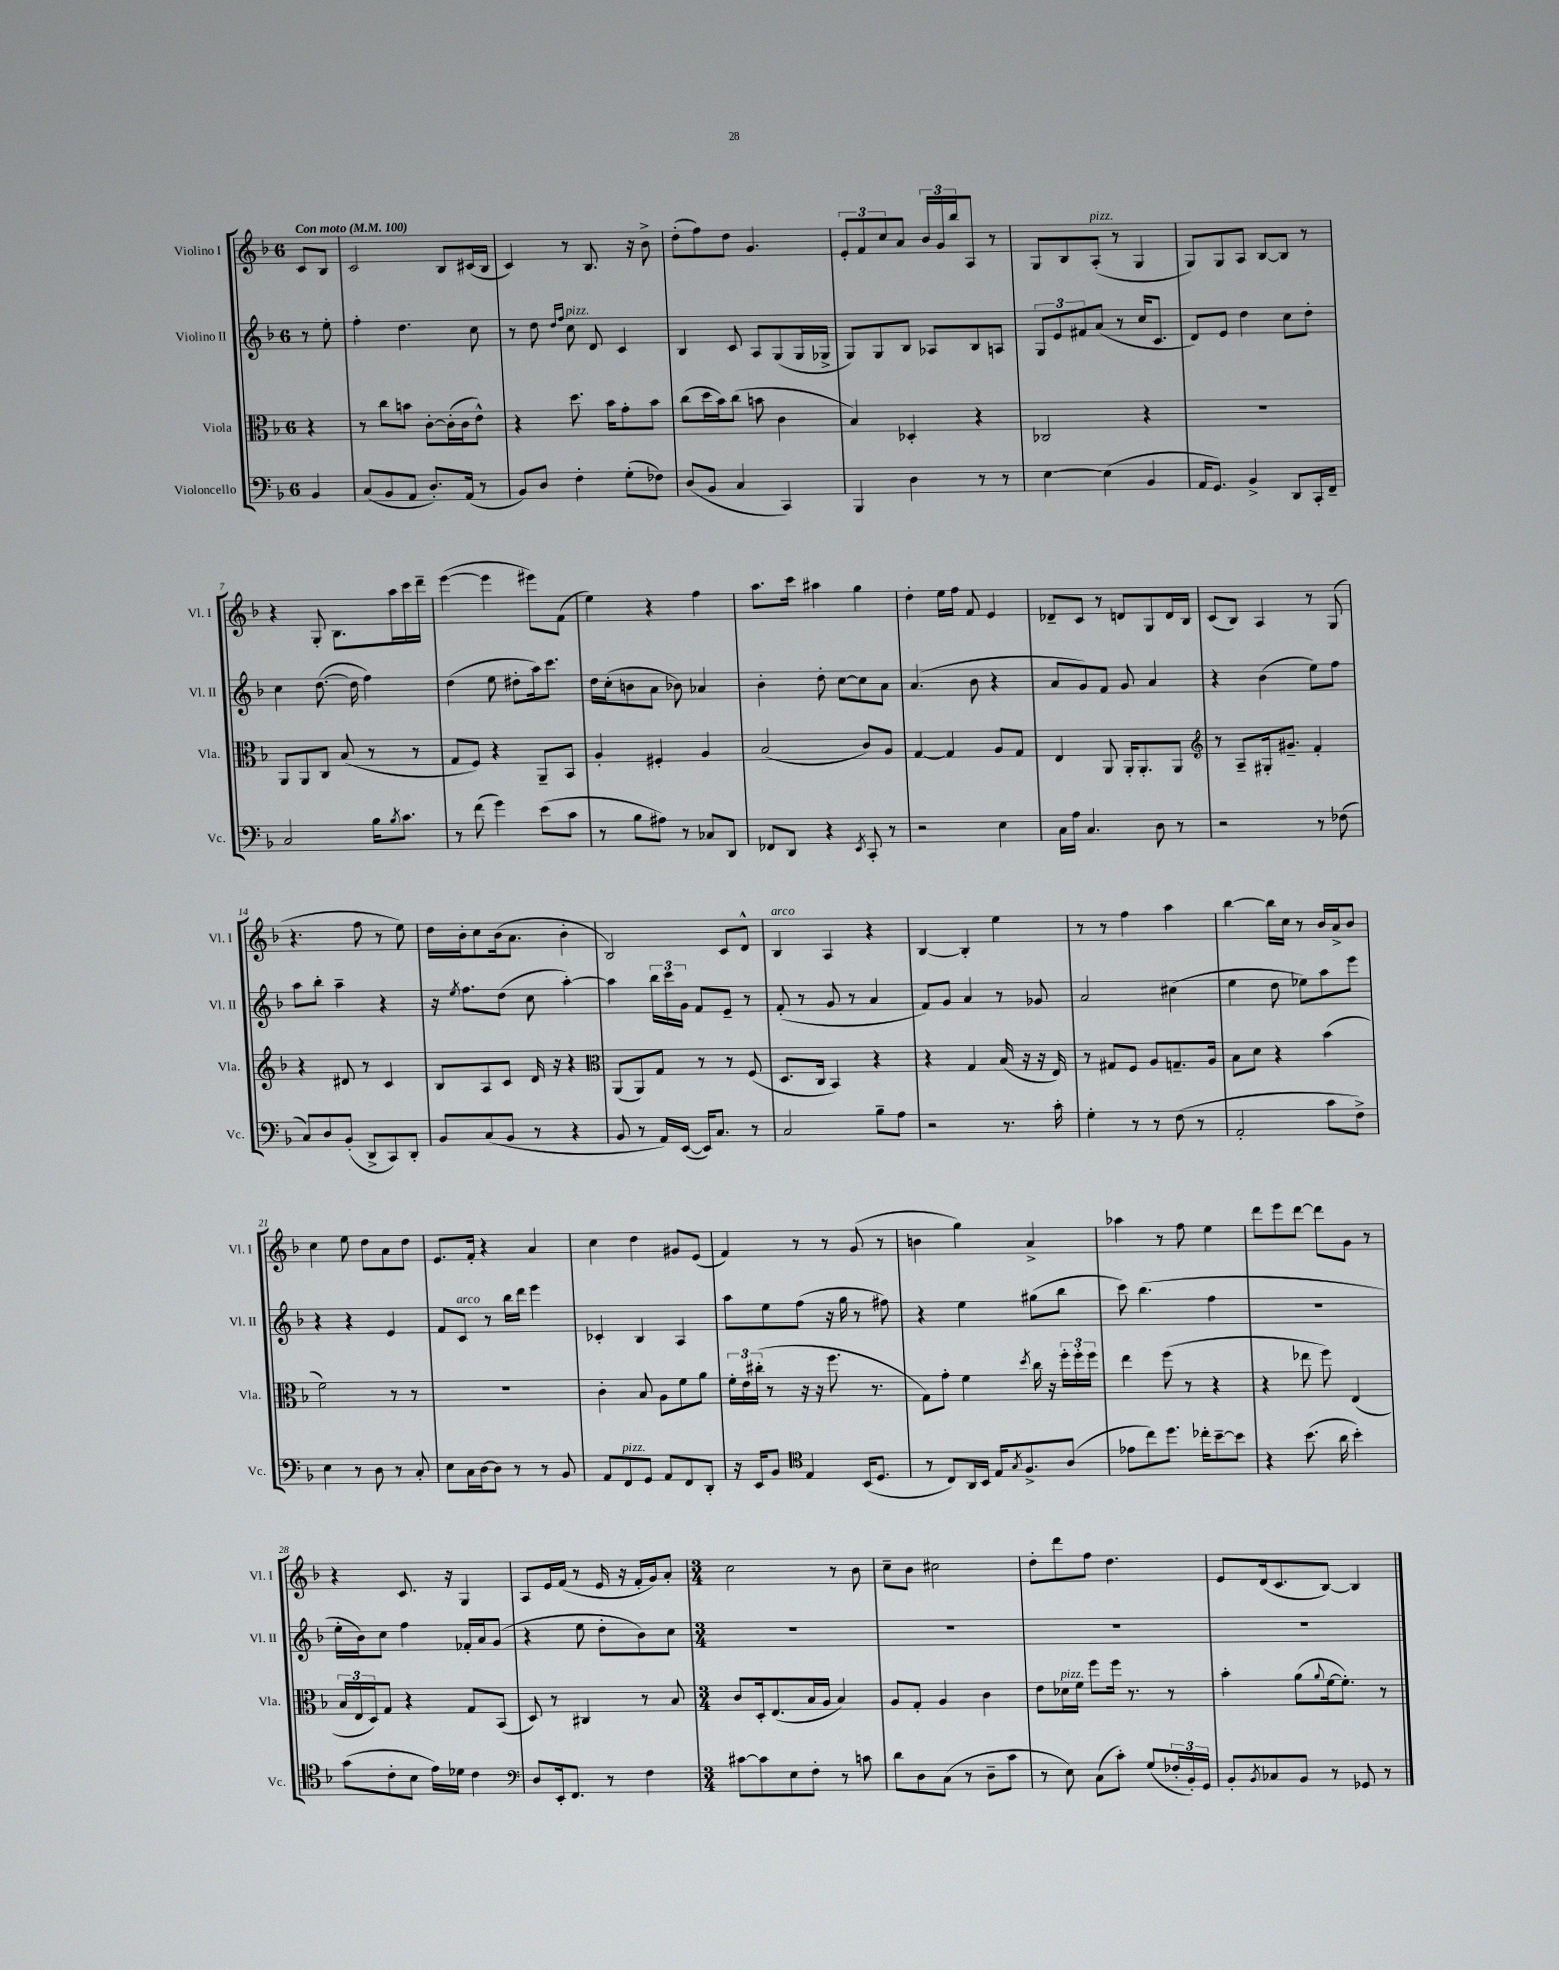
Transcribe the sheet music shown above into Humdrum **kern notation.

**kern	**kern	**kern	**kern
*part4	*part3	*part2	*part1
*staff4	*staff3	*staff2	*staff1
*I"Violoncello	*I"Viola	*I"Violino II	*I"Violino I
*I'Vc.	*I'Vla.	*I'Vl. II	*I'Vl. I
*clefF4	*clefC3	*clefG2	*clefG2
*k[b-]	*k[b-]	*k[b-]	*k[b-]
*M6/8	*M6/8	*M6/8	*M6/8
*MM100	*MM100	*MM100	*MM100
=	=	=	=
!	!	!	!LO:TX:a:B:t=Con moto
4BB-/	4r	8r	8c/L
.	.	8ee'\	8B-/J
=1	=1	=1	=1
(8C/L	8r	4ff'\	2c/
8BB-/	8cc\L	.	.
8AA/J	8bn\J	4.dd\	.
8.D'/L)	[8c'\L	.	.
.	(16c'\L]	.	8B-/L
(16AA/Jk	16c\J	.	.
8r	8e^^\J)	8cc\	(16c#X/L
.	.	.	16B-/JJ
=2	=2	=2	=2
8BB-/L)	4r	8r	4c/)
8D/J	.	8dd\	.
.	.	16qqdd/LL	.
.	.	16qqff/JJ	.
!	!	!LO:TX:a:i:t=pizz.	!
4F'\	8.dd\	8cc\	8r
.	.	8d/	8.B-/
.	16b-\KL	.	.
(8G'\L	8g'\	4c/	.
.	.	.	16r
8F-X\J)	8b-\J	.	8b-^\
=3	=3	=3	=3
(8D/L	(8cc\L	4B-/	(8dd'\L
8BB-/J	16dd\L	.	8ff\)
.	16b-\J)	.	.
4C/	(8cc\J	8c/	8dd\J
.	8bn\	8A/L	4.g/
4CC/)	4c\	(8G/	.
.	.	16G/L	.
.	.	16G-X^/JJ	.
=4	=4	=4	=4
4BBB-/	4B-/)	8G/L)	12e'/L
.	.	.	12f/
.	.	8G/	.
.	.	.	12cc/
4D\	4D-X'/	8B-/J	8a/J
.	.	8A-X/L	24b-/LL
.	.	.	24g/
.	.	.	24bb-/J
8r	4r	8B-/	8A/J
8r	.	8An/J	8r
=5	=5	=5	=5
[4E\	2C-X/	12G/L	8G/L
.	.	12e/	.
.	.	.	8B-/
.	.	12f#X/	.
!	!	!	!LO:TX:a:i:t=pizz.
(4E\]	.	(8a/J	(8A'/J
.	.	8r	8r
4BB-/	4r	16cc/KL	4G/
.	.	8.c/J	.
=6	=6	=6	=6
16AA/KL	2.r	8d/L)	8G/L)
8.GG/J)	.	.	.
.	.	8e/J	8G/
4BB-^/	.	4dd\	8A/J
.	.	.	[8B-/L
8DD/L	.	8cc\L	8B-/J]
16CC'/L	.	8dd'\J	8r
16FF~/JJ	.	.	.
!!LO:LB:g=z
=7	=7	=7	=7
2C/	8AA/L	4cc\	4r
.	8AA/	.	.
.	8C/J	([8.dd\	8G'/
.	(8B-/	.	8.B-\L
.	.	16dd\]	.
16B-\KL	8r	4ff\)	.
8qB-/	.	.	.
8.c\J	.	.	16aa\L
.	8r	.	16ccc\
.	.	.	16ddd~\JJ
=8	=8	=8	=8
8r	8G/L	(4dd\	([4eee\
(8f\	8F/J)	.	.
4g\)	4r	8ee\	4eee\]
.	.	8dd#X'\L	.
(8e\L	8AA~/L	16aa\k)	8eee#X\L)
.	.	8.ccc\J	.
8c\J	8BB-/J	.	(8f\J
=9	=9	=9	=9
8r	4A'/	16dd\LL	4ee\)
.	.	(16cc'\J	.
8B-\L	.	8bn\	.
8A#X\J)	4F#X'/	8a\J	4r
8r	.	8b-X\)	.
8C-X/L	4A/	4a-X/	4ff\
8DD/J	.	.	.
=10	=10	=10	=10
8FF-X/L	(2B-/	4b-'\	8.aa\L
8DD/J	.	.	.
.	.	.	16ccc\Jk
4r	.	8dd'\	4aa#X\
.	.	[8cc\L	.
8qEE/	.	.	.
8CC'/	8c/L)	8cc\]	4gg\
8r	8A/J	8a\J	.
=11	=11	=11	=11
2r	[4G/	(4.a/	4dd'\
.	4G/]	.	16ee\LL
.	.	.	16ff\JJ
.	.	8b-\	8f/
4E\	8A/L	4r	4e/
.	8G/J	.	.
=12	=12	=12	=12
16C\LL	4E/	8a/L	8d-X~/L
16A\JJ	.	.	.
4.C/	.	8g/)	8c/J
.	8AA/	8f/J	8r
.	16AA'/KL	8g/	8dn/L
.	8.AA'/	.	.
8D\	.	4a/	8G/
8r	8AA/J	.	16d/L
.	.	.	16B-/JJ
=13	=13	=13	=13
*	*clefG2	*	*
2r	8r	4r	(8c/L
.	8A~/L	.	8B-/J)
.	16G#X'/k	(4b-\	4A/
.	8.g#X~/J	.	.
8r	4f'/	8ee\L)	8r
(8F-X\	.	8ff\J	(8G/
!!LO:LB:g=z
=14	=14	=14	=14
8C/L)	4r	8aa\L	4.r
8D/	.	8bb-'\J	.
(8BB-'/J	8d#X/	4aa~\	.
8DD^/L	8r	.	8ff\
8CC/)	4c/	4r	8r
8DD'/J	.	.	8ee\)
=15	=15	=15	=15
8BB-/L	8B-/L	16r	16dd\LL
.	.	8qee/	.
.	.	8.ff\L	16b-'\J
(8C/	8A/	.	8cc\
8BB-/J	8c/J	(8dd\J	(16b-\k
.	.	.	8.a\J
8r	16d/	8cc\	.
.	16r	.	.
4r	4r	[4aa'\)	4b-'\
=16	=16	=16	=16
*	*clefC3	*	*
8BB-/	(8AA/L	4aa\]	2B-/)
8r	8AA/)	.	.
16AA/LL)	8G/J	24bb-\LL	.
.	.	24ccc\	.
([16EE/JJ	.	.	.
.	.	24g\JJ	.
16EE/KL])	8r	8f/L	.
8.C/J	.	.	.
.	8r	8e~/J	8c/L
8r	(8F/	8r	8d^^/J
=17	=17	=17	=17
!	!	!	!LO:TX:a:i:t=arco
2C/	8.D/L	(8f'/	4B-/
.	.	8r	.
.	16C/Jk	.	.
.	4BB-/)	8g/	4A/
.	.	8r	.
8B-~\L	4r	4a/	4r
8A\J	.	.	.
=18	=18	=18	=18
2r	4r	8f/L)	[4B-/
.	.	8g/J	.
.	4G/	4a/	4B-'/]
8.r	(16B-/	8r	4ee\
.	16r	.	.
.	16r	8g-X/	.
16c'\	16E/)	.	.
=19	=19	=19	=19
4G'\	8r	2a/	8r
.	8G#X/L	.	8r
8r	8F/J	.	4ff\
8r	8A/L	.	.
(8F\	8.Gn~/	(4cc#X\	4aa\
8r	.	.	.
.	16A/Jk	.	.
=20	=20	=20	=20
2AA'/	8B-\L	4ee\	[4bb-\
.	8d\J	.	.
.	4r	8dd\	16bb-\LL]
.	.	.	16cc\JJ
.	.	8ee-X\L)	8r
8c\L	(4b-\	8aa\	16b-/LL
.	.	.	16a^/J
8F^\J)	.	8eee\J	8b-/J
!!LO:LB:g=z
=21	=21	=21	=21
4E\	2f\)	4r	4cc\
8r	.	4r	8ee\
8D\	.	.	8dd\L
8r	8r	4e/	8a\
8C'/	8r	.	8dd\J
=22	=22	=22	=22
8E\L	2.r	8f/L	8.e/L
!	!	!LO:TX:a:i:t=arco	!
16C\L	.	8c/J	.
[16D\J	.	.	16f'/Jk
8D\J]	.	8r	4r
8r	.	16bb-\LL	.
.	.	16ddd\JJ	.
8r	.	4eee\	4a/
8BB-/	.	.	.
=23	=23	=23	=23
8AA/L	4c'\	4c-X'/	4cc\
!LO:TX:a:i:t=pizz.	!	!	!
8FF/	.	.	.
8GG/J	8B-/	4B-/	4dd\
8AA/L	8A\L	.	.
8FF/	8f\	4A/	8g#X/L
8DD'/J	8a\J	.	(8e/J
=24	=24	=24	=24
16r	24f'\LL	8aa\L	4f/)
.	24e\	.	.
16EE/KL	.	.	.
.	(24cc#X'\JJ	.	.
8BB-/J	8r	8ee\	.
*clefC4	*	*	*
4E/	16r	(8ff\J	8r
.	16r	.	.
.	8.ff\	16r	8r
.	.	16gg\	.
(16BB-/KL	.	8r	(8g/
8.D/J	8.r	.	.
.	.	8ff#X\)	8r
=25	=25	=25	=25
8r	8G\L)	4r	4bn\
8C/L)	8g'\J	.	.
16AA/L	4f\	4ee\	4gg\)
16BB-/JJ	.	.	.
16E/KL	.	.	.
8qG/	.	.	.
8.F^/	.	.	.
.	8qdd/	.	.
.	16cc\	(8gg#X\L	4a^/
.	16r	.	.
(8A/J	24ff'\LL	8bb-\J	.
.	24ff'\	.	.
.	24ff\JJ	.	.
=26	=26	=26	=26
8e-X\L	4ee\	8ccc\)	4aa-X\
8cc\)	.	(4.bb-\	.
8.dd\J	(8ff\	.	8r
.	8r	.	8ff\
16cc-X'\KL	.	.	.
[8b-~\	4r	4ff\	4ee\
8b-\J]	.	.	.
=27	=27	=27	=27
4r	4r	2.r	8ddd\L
.	.	.	8eee\
(8.b-\	8ee-X\	.	[8ddd\J
.	8ff\)	.	8ddd\L]
16a\	.	.	.
4b-'\)	(4E/	.	8g\J
.	.	.	8r
!!LO:LB:g=z
=28	=28	=28	=28
(8g\L	24B-/LL	16ee'\LL	4r
.	24E/	.	.
.	.	16b-\J)	.
.	24D/J)	.	.
8c'\	8G/J	8cc\J	.
8B-\J	4r	4ff\	8.c/
16e\LL)	.	.	.
16d-X\JJ	.	.	16r
4c\	8G/L	16f-X'/LL	4G/
.	.	16a/J	.
.	(8BB-/J	(8g/J	.
=29	=29	=29	=29
*clefF4	*	*	*
8D/L	8D/)	4r	8A/L
16EE'/k	8r	.	16e/L
8.FF/J	.	.	(16f/JJ
.	4C#X/	8ee\	8r
8r	.	8dd'\L	16e/
.	.	.	16r
4F\	8r	8b-\)	16f'/LL
.	.	.	16g/J)
.	8B-/	8cc\J	8a'/J
=30	=30	=30	=30
*M3/4	*M3/4	*M3/4	*M3/4
[8c#X\L	8c/L	2.r	2cc\
8c#\]	16D'/k	.	.
.	(8.E/	.	.
8E\	.	.	.
8F'\J	16B-/L	.	.
.	16A/JJ	.	.
8r	4B-/)	.	8r
8cn\	.	.	8b-\
=31	=31	=31	=31
8d\L	8A/L	2.r	8cc~\L
8D\	8G'/J	.	8b-\J
(8C\J	4A/	.	2cc#X\
8r	.	.	.
8D~\L	4c\	.	.
8c\J	.	.	.
=32	=32	=32	=32
8r	8e\L	2.r	8dd'\L
!	!LO:TX:a:i:t=pizz.	!	!
8E\)	16d-X\L	.	8ddd\
.	16f\JJ	.	.
(8C\L	8ff\L	.	8ff\J
8c'\J)	16ff\Jk	.	4.dd\
.	8.r	.	.
(8G/L	.	.	.
24F-X'/L	8r	.	.
24BB-'/)	.	.	.
24GG/JJ	.	.	.
=33	=33	=33	=33
8BB-'/L	4b-'\	2.r	8e/L
8qBB-/	.	.	.
8C-X/	.	.	(16d/k
.	.	.	8.c/
8BB-/J	(8a\L	.	.
.	8qqa/	.	.
8r	[16f\k	.	[8B-/J)
.	8.f'\J])	.	.
8GG-X/	.	.	4B-/]
8r	8r	.	.
==	==	==	==
*-	*-	*-	*-
